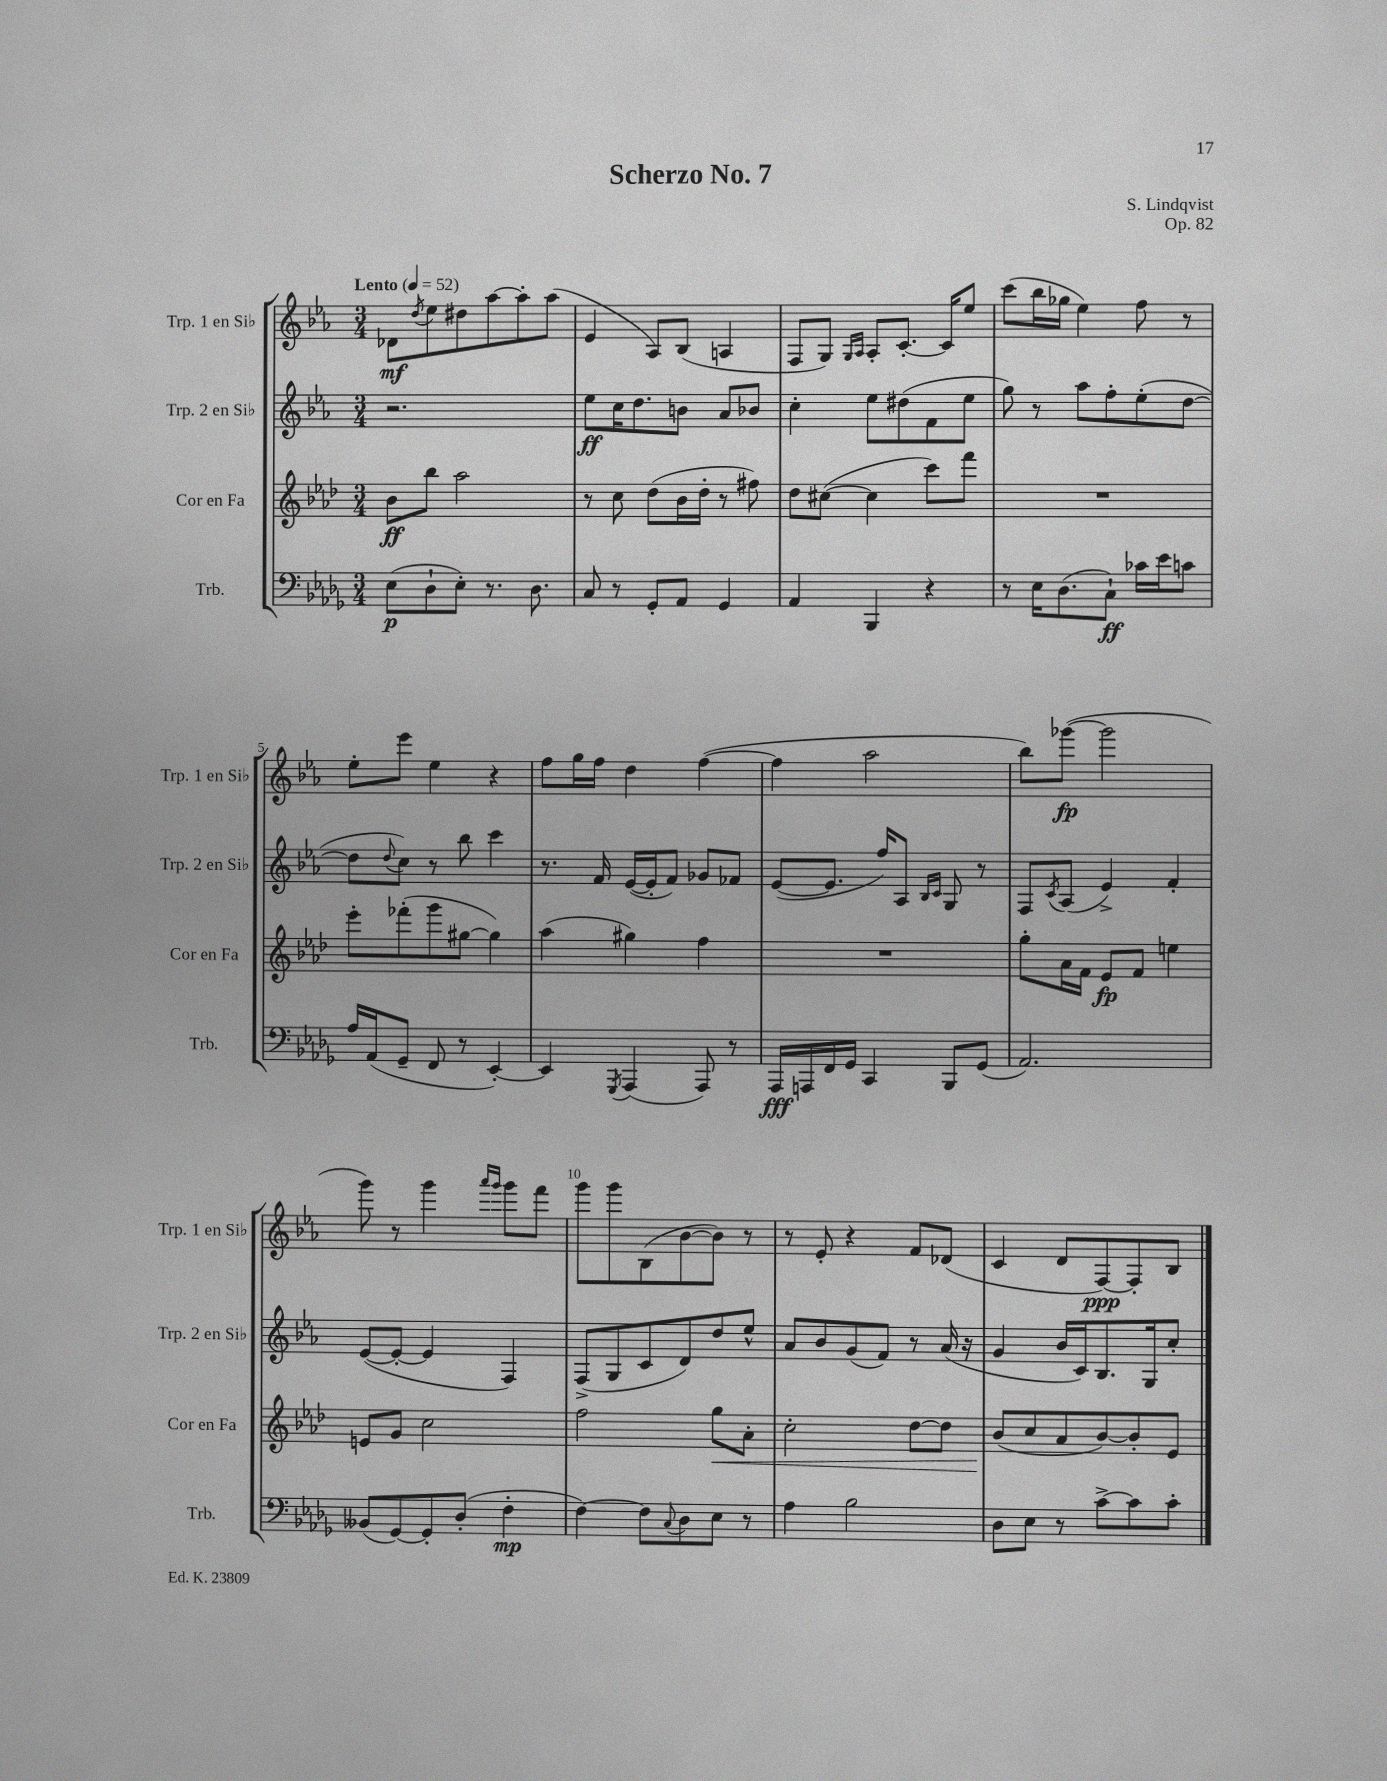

**kern	**dynam	**kern	**dynam	**kern	**dynam	**kern	**dynam
*part4	*part4	*part3	*part3	*part2	*part2	*part1	*part1
*staff4	*staff4	*staff3	*staff3	*staff2	*staff2	*staff1	*staff1
*I"Trb.	*	*I"Cor en Fa	*	*I"Trp. 2 en Si♭	*	*I"Trp. 1 en Si♭	*
*I'Trb.	*	*I'Cor en Fa	*	*I'Trp. 2 en Si♭	*	*I'Trp. 1 en Si♭	*
*clefF4	*	*clefG2	*	*clefG2	*	*clefG2	*
*k[b-e-a-d-g-]	*	*k[b-e-a-d-]	*	*k[b-e-a-]	*	*k[b-e-a-]	*
*M3/4	*	*M3/4	*	*M3/4	*	*M3/4	*
*MM52	*	*MM52	*	*MM52	*	*MM52	*
=1	=1	=1	=1	=1	=1	=1	=1
!	!	!	!	!	!	!LO:TX:a:B:t=Lento	!
(8E-\L	p	8b-\L	ff	2.r	.	8d-X\L	mf
.	.	.	.	.	.	8qdd/	.
8D-`\	.	8bb-\J	.	.	.	8ee-\	.
8E-'\J)	.	2aa-\	.	.	.	8dd#X\	.
8.r	.	.	.	.	.	[8aa-\	.
.	.	.	.	.	.	8aa-'\]	.
8.D-\	.	.	.	.	.	.	.
.	.	.	.	.	.	(8aa-\J	.
=2	=2	=2	=2	=2	=2	=2	=2
8C/	.	8r	.	8ee-\L	ff	4e-/	.
8r	.	8cc\	.	16cc\K	.	.	.
.	.	.	.	8.dd\	.	.	.
8GG-'/L	.	(8dd-\L	.	.	.	8A-/L)	.
8AA-/J	.	16b-\L	.	8bn\J	.	(8B-/J	.
.	.	16dd-'\JJ	.	.	.	.	.
4GG-/	.	8r	.	8a-/L	.	4An/	.
.	.	8ff#X\)	.	8b-X/J	.	.	.
=3	=3	=3	=3	=3	=3	=3	=3
4AA-/	.	8dd-\L	.	4cc'\	.	8F/L	.
.	.	([8cc#X\J	.	.	.	8G/J)	.
.	.	.	.	.	.	16qqG/LL	.
.	.	.	.	.	.	16qqA-/JJ	.
4BBB-/	.	4cc#\]	.	8ee-\L	.	8A-'/L	.
.	.	.	.	(8dd#X\	.	[8.c'/J	.
4r	.	8ccc\L)	.	8f\	.	.	.
.	.	.	.	.	.	16c/KL]	.
.	.	8fff\J	.	8ee-\J	.	8ee-/J	.
=4	=4	=4	=4	=4	=4	=4	=4
8r	.	2.r	.	8gg\)	.	(8ccc\L	.
16E-\KL	.	.	.	8r	.	16bb-\L	.
(8.D-\	.	.	.	.	.	16gg-X\JJ	.
.	.	.	.	8aa-\L	.	4ee-\)	.
8C`\J)	ff	.	.	8ff'\	.	.	.
16c-X\LL	.	.	.	(8ee-'\	.	8ff\	.
16e-\J	.	.	.	.	.	.	.
8cn\J	.	.	.	[8dd\J	.	8r	.
!!LO:LB:g=z
=5	=5	=5	=5	=5	=5	=5	=5
16A-/LL	.	8eee-'\L	.	8dd\L]	.	8ee-'\L	.
(16AA-/J	.	.	.	.	.	.	.
.	.	.	.	8qqdd/	.	.	.
8GG-~/J	.	(8fff-X'\	.	8cc\J)	.	8eee-\J	.
8FF/	.	8ggg\	.	8r	.	4ee-\	.
8r	.	[8gg#X\J	.	8bb-\	.	.	.
[4EE-'/)	.	4gg#\])	.	4ccc\	.	4r	.
=6	=6	=6	=6	=6	=6	=6	=6
4EE-/]	.	(4aa-\	.	8.r	.	8ff\L	.
.	.	.	.	.	.	16gg\L	.
.	.	.	.	16f/	.	16ff\JJ	.
8qGGG-/	.	.	.	.	.	.	.
(4AAA-/	.	4gg#X\)	.	([16e-/LL	.	4dd\	.
.	.	.	.	16e-'/J]	.	.	.
.	.	.	.	8f/J)	.	.	.
8AAA-/)	.	4ff\	.	8g-X/L	.	([4ff\	.
8r	.	.	.	8f-X/J	.	.	.
=7	=7	=7	=7	=7	=7	=7	=7
16AAA-/LL	fff	2.r	.	([8e-/L	.	4ff\]	.
16AAAn/	.	.	.	.	.	.	.
16FF/	.	.	.	8.e-/J]	.	.	.
16GG-/JJ	.	.	.	.	.	.	.
4CC/	.	.	.	.	.	2aa-\	.
.	.	.	.	16ff/KL)	.	.	.
.	.	.	.	8A-/J	.	.	.
.	.	.	.	16qqB-/LL	.	.	.
.	.	.	.	16qqc/JJ	.	.	.
8BBB-/L	.	.	.	8G/	.	.	.
(8GG-/J	.	.	.	8r	.	.	.
=8	=8	=8	=8	=8	=8	=8	=8
2.AA-/)	.	8gg'\L	.	8F/L	.	8bb-\L)	.
.	.	.	.	8qc/	.	.	.
.	.	16a-\L	.	(8A-/J	.	([8ggg-X\J	fp
.	.	16f\JJ	.	.	.	.	.
.	.	8e-/L	fp	4e-^/)	.	2ggg-\]	.
.	.	8f/J	.	.	.	.	.
.	.	4een\	.	4f'/	.	.	.
!!LO:LB:g=z
=9	=9	=9	=9	=9	=9	=9	=9
(8BB--X/L	.	8en/L	.	([8e-/L	.	8ggg\)	.
[8GG-/)	.	8g/J	.	8e-'/J_	.	8r	.
8GG-'/]	.	2cc\	.	4e-/]	.	4ggg\	.
(8D-'/J	.	.	.	.	.	.	.
.	.	.	.	.	.	16qqaaa-/LL	.
.	.	.	.	.	.	16qqggg/JJ	.
4F'\	mp	.	.	4F/)	.	8ggg\L	.
.	.	.	.	.	.	8fff\J	.
=10	=10	=10	=10	=10	=10	=10	=10
[4F\)	.	2ff\	.	(8F^/L	.	8ggg\L	.
.	.	.	.	8G/	.	8ggg\	.
8F\L]	.	.	.	8c/	.	(8B-\	.
8qqC/	.	.	.	.	.	.	.
8D-\	.	.	.	8d/)	.	[8b-\	.
!	!	!	!LO:HP:b	!	!	!	!
8E-\J	.	8gg\L	<	8dd/	.	8b-\J])	.
8r	.	8a-'\J	.	8ee-^^/J	.	8r	.
=11	=11	=11	=11	=11	=11	=11	=11
4A-\	.	2cc'\	.	8a-/L	.	8r	.
.	.	.	.	8b-/	.	8e-'/	.
2B-\	.	.	.	(8g/	.	4r	.
.	.	.	.	8f/J)	.	.	.
.	.	[8dd-\L	.	8r	.	8f/L	.
.	.	8dd-\J]	.	(16a-/	.	(8d-X/J	.
.	.	.	.	16r	.	.	.
=12	=12	=12	=12	=12	=12	=12	=12
8D-\L	.	(8b-/L	.	4g/	.	4c/	.
8E-\J	.	8cc/	[	.	.	.	.
8r	.	8a-/	.	16b-/LL	.	8d/L	.
.	.	.	.	16c/J)	.	.	.
[8c^\L	.	[8b-/)	.	8.B-/	.	[8F/)	ppp
8c\]	.	8b-'/]	.	.	.	8F'/]	.
.	.	.	.	16G/k	.	.	.
8c'\J	.	8e-/J	.	8cc'/J	.	8B-/J	.
==	==	==	==	==	==	==	==
*-	*-	*-	*-	*-	*-	*-	*-
